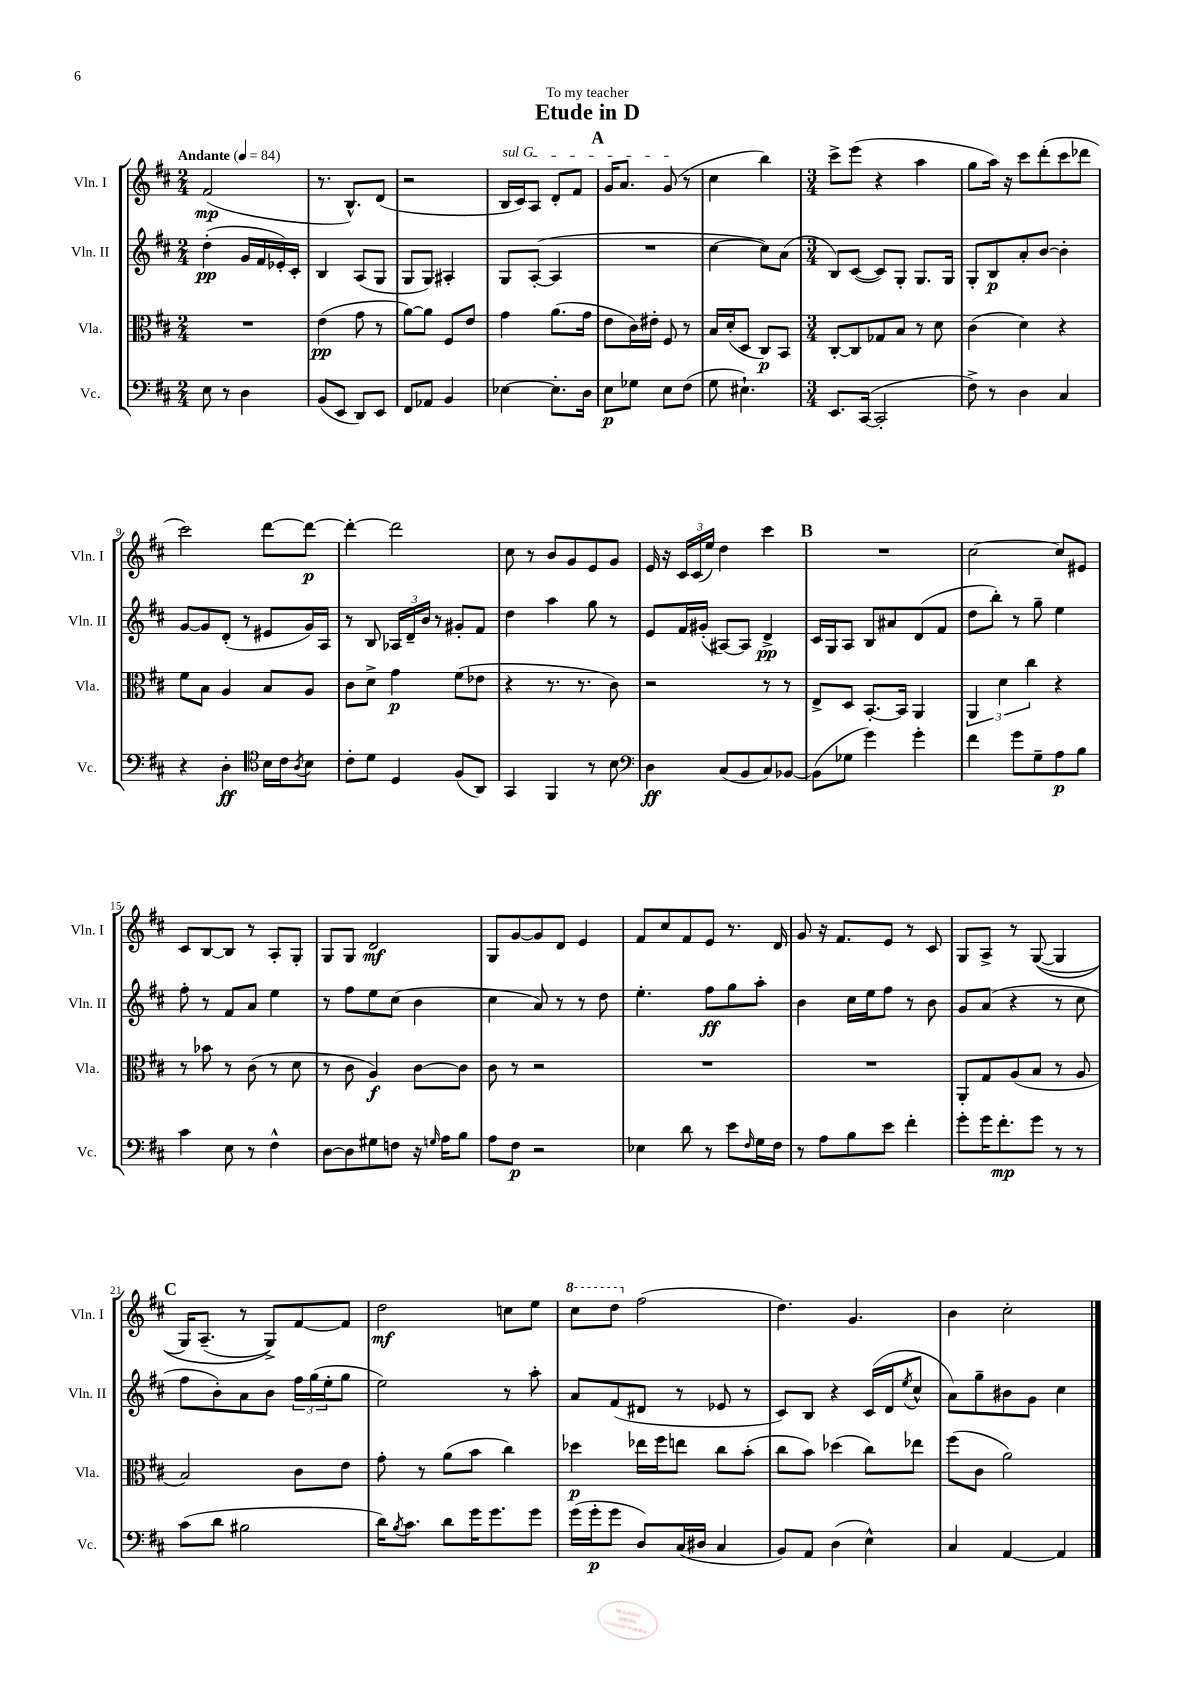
\header { title = "Etude in D" dedication = "To my teacher" }
<<
\new StaffGroup <<
\new Staff = "s0" \with { instrumentName = "Vln. I" shortInstrumentName = "Vln. I" } {
    \clef treble \key d \major \numericTimeSignature \time 2/4 \tempo "Andante" 4 = 84
    fis'2\mp( |
    r8. b8.-^) d'8( |
    r2 |
    \once \override TextSpanner.bound-details.left.text = \markup { \italic "sul G" } b16\startTextSpan cis'16) a8 d'8-. fis'8 |
    \mark \markup { \bold "A" } g'16 a'8. g'8\stopTextSpan( r8 |
    cis''4 b''4) |
    \numericTimeSignature \time 3/4 cis'''8-> e'''8( r4 a''4 |
    g''8 a''16) r16 cis'''8 d'''8-.( cis'''8 des'''8 |
    cis'''2) d'''8~ d'''8~\p |
    d'''4~-. d'''2 |
    cis''8 r8 b'8 g'8 e'8 g'8 |
    e'16 r16 \tuplet 3/2 { cis'16 cis'16( e''16) } d''4 cis'''4 |
    \mark \markup { \bold "B" } R2. |
    cis''2~ cis''8 eis'8 |
    cis'8 b8~ b8 r8 a8-. g8-. |
    g8 g8 d'2\mf |
    g8 g'8~ g'8 d'8 e'4 |
    fis'8 cis''8 fis'8 e'8 r8. d'16 |
    g'8 r16 fis'8. e'8 r8 cis'8 |
    g8 a8-> r8 g8~(\( g4 |
    \mark \markup { \bold "C" } g16) a8.--( r8 g8->)\) fis'8~ fis'8 |
    d''2\mf c''8 e''8 |
    \ottava #1 cis'''8 d'''8 \ottava #0 fis''2( |
    d''4.) g'4. |
    b'4 cis''2-. \bar "|." |
}
\new Staff = "s1" \with { instrumentName = "Vln. II" shortInstrumentName = "Vln. II" } {
    \clef treble \key d \major \numericTimeSignature \time 2/4
    d''4-.\pp( g'16 fis'16 ees'16-.) cis'16-. |
    b4 a8( g8 |
    g8 g8) ais4-. |
    g8 a8~-.( a4 |
    \mark \markup { \bold "A" } R2 |
    cis''4~ cis''8) a'8( |
    \numericTimeSignature \time 3/4 b8) cis'8~( cis'8) g8-. g8. g16 |
    g8-. b8\p a'8-. b'8~ b'4-. |
    g'8~ g'8 d'8-.( r8 eis'8 g'16) a16 |
    r8 b8 \tuplet 3/2 { aes16 d'16-- b'16 } r8 gis'8-. fis'8 |
    d''4 a''4 g''8 r8 |
    e'8 fis'16 gis'16-.( ais8~) ais8 d'4->\pp |
    \mark \markup { \bold "B" } cis'16 g16 a8 b8 ais'8 d'8( fis'8 |
    d''8 b''8-.) r8 g''8-- e''4 |
    fis''8-. r8 fis'8 a'8 e''4 |
    r8 fis''8 e''8 cis''8( b'4 |
    cis''4 a'8) r8 r8 d''8 |
    e''4.-. fis''8\ff g''8 a''8-. |
    b'4 cis''16 e''16 fis''8 r8 b'8 |
    g'8 a'8( r4 r8 cis''8 |
    \mark \markup { \bold "C" } fis''8 b'8-.) a'8 b'8 \tuplet 3/2 { fis''16 g''16( e''16-. } g''8 |
    e''2) r8 a''8-. |
    a'8 fis'8( dis'8 r8 ees'8 r8 |
    cis'8) b8 r4 cis'16( d'16 \acciaccatura { e''8 } cis''8-^ |
    a'8) g''8-- bis'8 g'8 cis''4 \bar "|." |
}
\new Staff = "s2" \with { instrumentName = "Vla." shortInstrumentName = "Vla." } {
    \clef alto \key d \major \numericTimeSignature \time 2/4
    R2 |
    e'4\pp( g'8 r8 |
    a'8~) a'8 fis8 e'8 |
    g'4 a'8.( g'16 |
    \mark \markup { \bold "A" } e'8 cis'16) eis'16-. fis8 r8 |
    b16 d'16-.( d8 cis8\p) b,8 |
    \numericTimeSignature \time 3/4 cis8~-. cis8 ges8 b8 r8 d'8 |
    cis'4( d'4) r4 |
    fis'8 b8 a4 b8 a8 |
    cis'8 d'8-> g'4\p fis'8( ees'8 |
    r4 r8. r8. cis'8) |
    r2 r8 r8 |
    \mark \markup { \bold "B" } e8-> d8 b,8.~-. b,16 a,4 |
    \tuplet 3/2 { a,4 d'4 cis''4 } r4 |
    r8 bes'8 r8 cis'8( r8 d'8 |
    r8 cis'8 a4\f) cis'8~ cis'8 |
    cis'8 r8 r2 |
    R2. |
    R2. |
    a,8-. g8 a8( b8 r8 a8 |
    \mark \markup { \bold "C" } b2) cis'8 e'8 |
    g'8-. r8 a'8( b'8 cis''4) |
    des''4\p ees''16 fis''16 e''8 cis''8 b'8-.( |
    cis''8 b'8) des''4( cis''8) ees''8 |
    fis''8( cis'8 a'2) \bar "|." |
}
\new Staff = "s3" \with { instrumentName = "Vc." shortInstrumentName = "Vc." } {
    \clef bass \key d \major \numericTimeSignature \time 2/4
    e8 r8 d4 |
    b,8( e,8 d,8) e,8 |
    fis,8 aes,8 b,4 |
    ees4~ ees8.-. d16 |
    \mark \markup { \bold "A" } e8\p ges8 e8 fis8( |
    g8 eis4.-!) |
    \numericTimeSignature \time 3/4 e,8. cis,16~( cis,2-. |
    fis8->) r8 d4 cis4 |
    r4 d4-.\ff \clef tenor b16 cis'16 \acciaccatura { a8 } b8 |
    cis'8-. d'8 d4 fis8( a,8) |
    g,4 fis,4 r8 b8 |
    \clef bass d4\ff cis8( b,8 cis8) bes,8~ |
    \mark \markup { \bold "B" } bes,8( ges8 g'4) g'4-. |
    fis'4 g'8 g8-- a8\p b8 |
    cis'4 e8 r8 fis4-^ |
    d8~ d8 gis8 f8 r16 \grace { g16 } a16 b8 |
    a8 fis8\p r2 |
    ees4 d'8 r8 e'8 \grace { fis16 } g16 fis16 |
    r8 a8 b8 e'8 fis'4-. |
    g'8-. g'16 fis'8.-.\mp g'8 r8 r8 |
    \mark \markup { \bold "C" } cis'8( d'8 bis2 |
    d'16) \acciaccatura { b8 } cis'8. d'8 g'16 g'8. g'8 |
    g'16( g'16-.\p g'8 d8) cis16( dis16 cis4 |
    b,8) a,8 d4( e4-^) |
    cis4 a,4~ a,4 \bar "|." |
}
>>
>>
